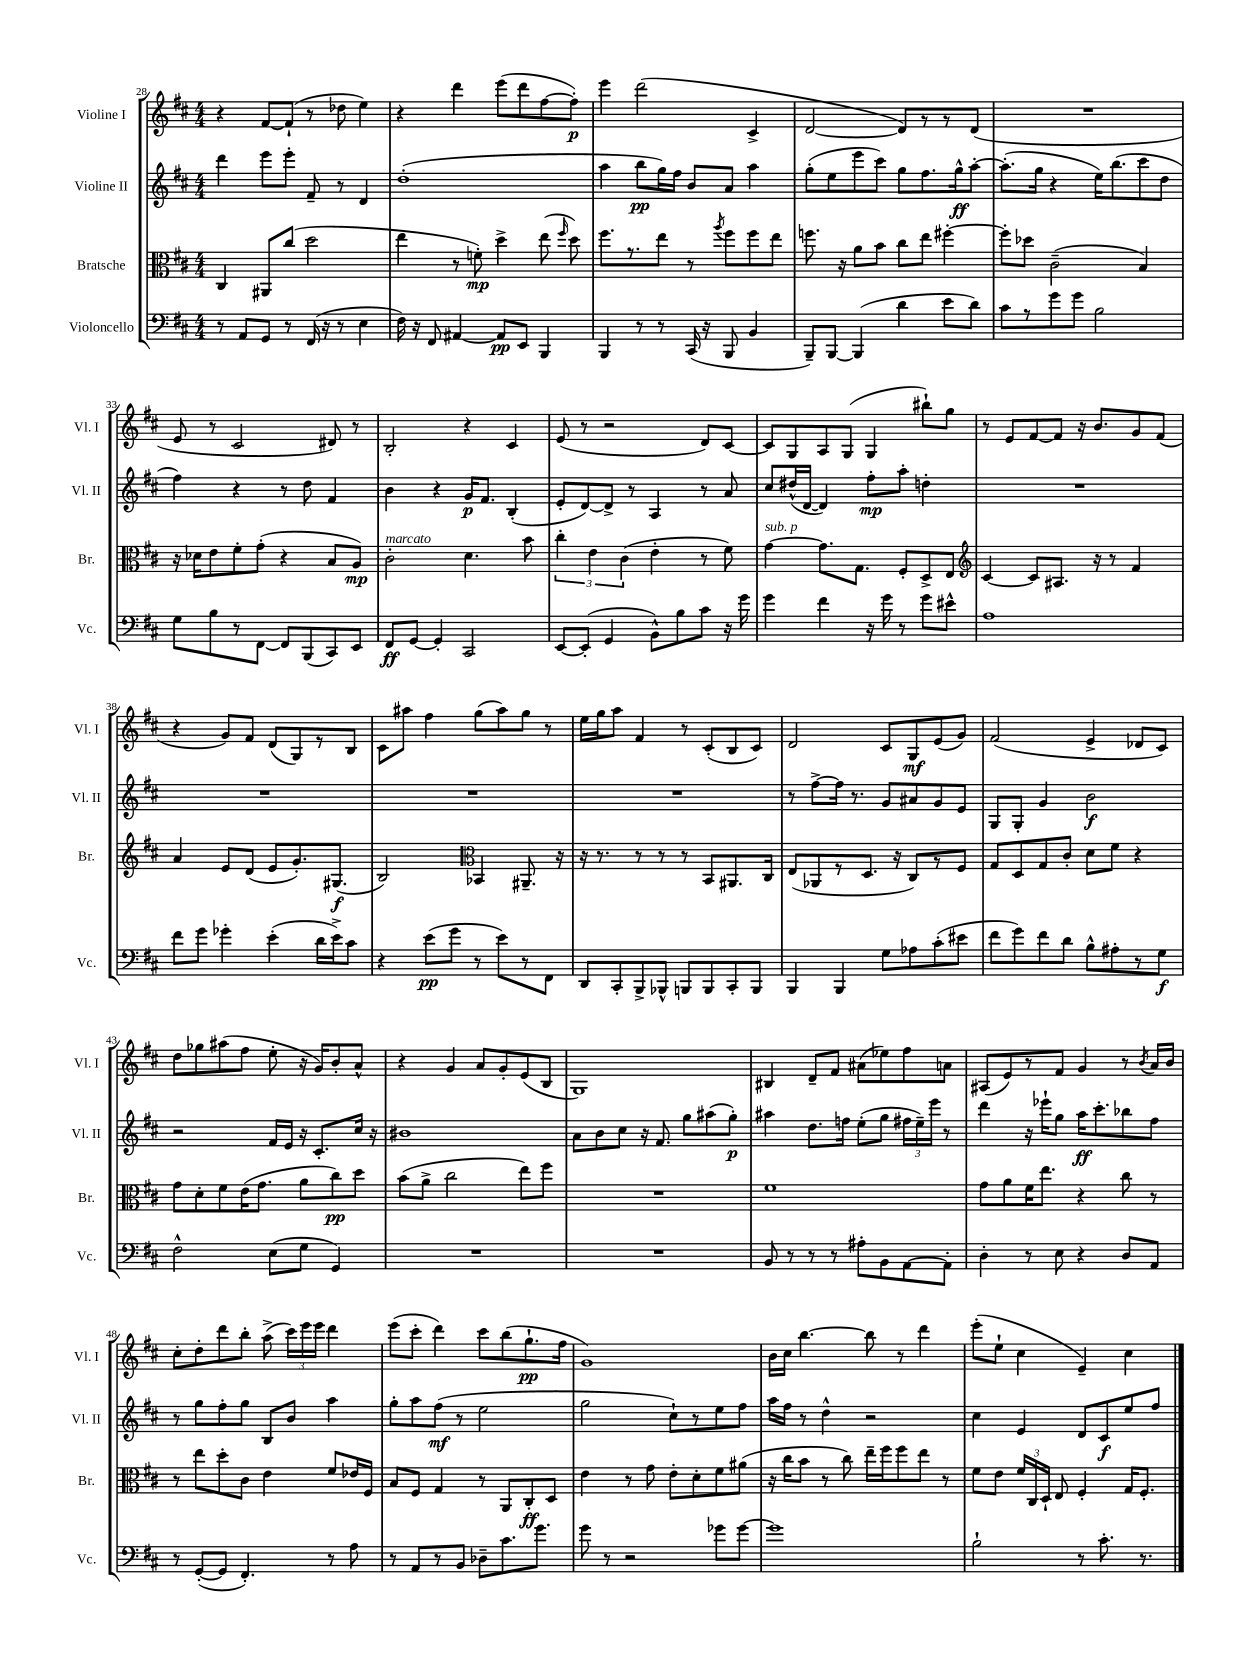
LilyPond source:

<<
\new StaffGroup <<
\new Staff = "s0" \with { instrumentName = "Violine I" shortInstrumentName = "Vl. I" } {
    \clef treble \key d \major \numericTimeSignature \time 4/4
    \autoBeamOff r4 fis'8[~ fis'8]-!( r8 des''8 e''4) |
    r4 d'''4 e'''8[( d'''8 fis''8~ fis''8]-.\p) |
    e'''4 d'''2( cis'4-> |
    d'2~ d'8[) r8 r8 d'8]( |
    R1 |
    e'8 r8 cis'2 dis'8) r8 |
    b2-. r4 cis'4 |
    e'8( r8 r2 d'8[) cis'8]~ |
    cis'8[ g8 a8 g8]( g4 bis''8[-!) g''8] |
    r8 e'8[ fis'8~ fis'8] r16 b'8.[ g'8 fis'8]( |
    r4 g'8[) fis'8] d'8[( g8) r8 b8] |
    cis'8[ ais''8] fis''4 g''8[( ais''8) g''8] r8 |
    e''16[ g''16 a''8] fis'4 r8 cis'8[-.( b8 cis'8]) |
    d'2 cis'8[ g8\mf e'8( g'8]) |
    fis'2( e'4-> des'8[ cis'8]) |
    d''8[ ges''8 ais''8( fis''8] e''8-. r16 g'16[) b'8-. a'8]-^ |
    r4 g'4 a'8[ g'8-. e'8( b8] |
    g1) |
    bis4 d'8[-- fis'8] ais'8[( ees''8) fis''8 a'8] |
    ais8[( e'8) r8 fis'8] g'4 r8 \acciaccatura { b'8 } a'16[ b'16] |
    cis''8[-. d''8-. d'''8 b''8]-. a''8->( \tuplet 3/2 { cis'''16[) e'''16 e'''16] } d'''4 |
    e'''8[( cis'''8]-. d'''4) cis'''8[ b''8( g''8.-!\pp fis''16] |
    g'1) |
    b'16[ cis''16] b''4.~ b''8 r8 d'''4 |
    e'''8[-.( e''8]-! cis''4 e'4--) cis''4 \bar "|." |
}
\new Staff = "s1" \with { instrumentName = "Violine II" shortInstrumentName = "Vl. II" } {
    \clef treble \key d \major \numericTimeSignature \time 4/4
    \autoBeamOff d'''4 e'''8[ e'''8]-. fis'8-- r8 d'4 |
    d''1-.( |
    a''4 b''8[\pp g''16) fis''16] b'8[ a'8] a''4 |
    g''8[-.( e''8 e'''8 cis'''8]) g''8[ fis''8. g''16-^\ff a''8]~-. |
    a''8.[-.( g''16] r4 e''16[) b''8.( cis'''8 d''8] |
    fis''4) r4 r8 d''8 fis'4 |
    b'4 r4 g'16[\p fis'8.] b4-.( |
    e'8[-. d'8~) d'8]-> r8 a4 r8 a'8 |
    cis''8[ dis''16-^( d'16]~ d'4) fis''8[-.\mp a''8]-. d''4-. |
    R1 |
    R1 |
    R1 |
    R1 |
    r8 fis''8[~-> fis''16] r8. g'8[ ais'8 g'8 e'8] |
    g8[ g8]-. g'4 b'2\f |
    r2 fis'16[ e'16] r16 cis'8.[-. cis''16] r16 |
    bis'1 |
    a'8[ b'8 cis''8] r16 fis'8. g''8[ ais''8( g''8]-.\p) |
    ais''4 d''8.[ f''16] e''8[-.( g''8] \tuplet 3/2 { fis''16[ e''16--) e'''16] } r8 |
    d'''4 r16 ees'''16[-! g''8] a''16[\ff cis'''8.-. bes''8 fis''8] |
    r8 g''8[ fis''8-. g''8] b8[ b'8] a''4 |
    g''8[-. a''8 fis''8]\mf( r8 e''2 |
    g''2 cis''8[-!) r8 e''8 fis''8] |
    a''16[ fis''16] r8 d''4-^ r2 |
    cis''4 e'4 d'8[ cis'8\f e''8 fis''8] \bar "|." |
}
\new Staff = "s2" \with { instrumentName = "Bratsche" shortInstrumentName = "Br." } {
    \clef alto \key d \major \numericTimeSignature \time 4/4
    \autoBeamOff cis4 ais,8[ cis''8]( d''2 |
    e''4 r8 f'8-.\mp) d''4-> e''8( \grace { fis''16 } d''8) |
    fis''8.[ r8. e''8] r8 \acciaccatura { a''8 } fis''8[ fis''8 e''8] |
    f''8. r16 a'8[ b'8] cis''8[ e''8] fis''4~-. |
    fis''8[-. des''8] cis'2--( b4) |
    r16 des'16[ e'8 fis'8-. g'8]-.( r4 b8[ a8]\mp) |
    cis'2-.^\markup { \italic "marcato" } d'4. b'8 |
    \tuplet 3/2 { cis''4-. e'4 cis'4( } e'4-. r8 fis'8) |
    g'4~^\markup { \italic "sub. p" } g'8.[ g8.] fis8[-. d8-> e8] |
    \clef treble cis'4~ cis'8[ ais8.] r16 r8 fis'4 |
    a'4 e'8[ d'8]( e'8[ g'8.-.) gis8.]\f( |
    b2) \clef alto bes,4 ais,8.-- r16 |
    r16 r8. r8 r8 r8 b,8[ ais,8. cis16] |
    e8[( aes,8 r8 d8.] r16 cis8[) r8 fis8] |
    g8[ d8 g8 cis'8]-. d'8[ fis'8] r4 |
    g'8[ d'8-. fis'8 e'16( g'8.] a'8[ cis''8\pp) d''8] |
    b'8[( a'8]-> cis''2 e''8[) fis''8] |
    R1 |
    fis'1 |
    g'8[ a'8 fis'16 e''8.] r4 cis''8 r8 |
    r8 e''8[ d''8-. cis'8] e'4 fis'8[ ees'16 fis16] |
    b8[ fis8] g4 r8 a,8[ cis8-.\ff d8] |
    e'4 r8 g'8 e'8[-. d'8-. fis'8 ais'8]( |
    r16 cis''16[ b'8] r8 cis''8) e''16[-- fis''16 fis''8 e''8] r8 |
    fis'8[ e'8] \tuplet 3/2 { fis'16[ cis16 d16]-! } e8 fis4-. g16[ fis8.]-. \bar "|." |
}
\new Staff = "s3" \with { instrumentName = "Violoncello" shortInstrumentName = "Vc." } {
    \clef bass \key d \major \numericTimeSignature \time 4/4
    \autoBeamOff r8 a,8[ g,8] r8 fis,16( r16 r8 e4 |
    fis16) r16 fis,8 ais,4~ ais,8[\pp e,8] b,,4 |
    b,,4 r8 r8 cis,16( r16 b,,8 b,4 |
    b,,8[--) b,,8]~ b,,4( d'4 e'8[ d'8]) |
    cis'8[ r8 g'8 g'8] b2 |
    g8[ b8 r8 fis,8]~ fis,8[ b,,8( cis,8) e,8] |
    fis,8[\ff g,8]~ g,4-. cis,2 |
    e,8[~ e,8]-.( g,4 b,8[-^) b8 cis'8] r16 g'16 |
    g'4 fis'4 r16 g'16 r8 g'8[ eis'8]-^ |
    a1 |
    fis'8[ g'8] ges'4-. e'4-.( d'16[ e'16->) cis'8] |
    r4 e'8[\pp( g'8] r8 e'8[) r8 fis,8] |
    d,8[ cis,8-. b,,8-> bes,,8]-^ b,,8[ b,,8 cis,8-. b,,8] |
    b,,4 b,,4 g8[ aes8 cis'8-.( eis'8] |
    fis'8[ g'8) fis'8 d'8] b8[-^ ais8-. r8 g8]\f |
    fis2-^ e8[( g8] g,4) |
    R1 |
    R1 |
    b,8 r8 r8 r8 ais8[-. b,8 a,8~ a,8]-. |
    d4-. r8 e8 r4 d8[ a,8] |
    r8 g,8[~-.( g,8] fis,4.-.) r8 a8 |
    r8 a,8[ r8 b,8] des8[-- cis'8. g'8.] |
    g'8 r8 r2 ges'8[ ges'8]~ |
    ges'1 |
    b2-! r8 cis'8.-. r8. \bar "|." |
}
>>
>>
\layout { \context { \Score currentBarNumber = #28 } }
